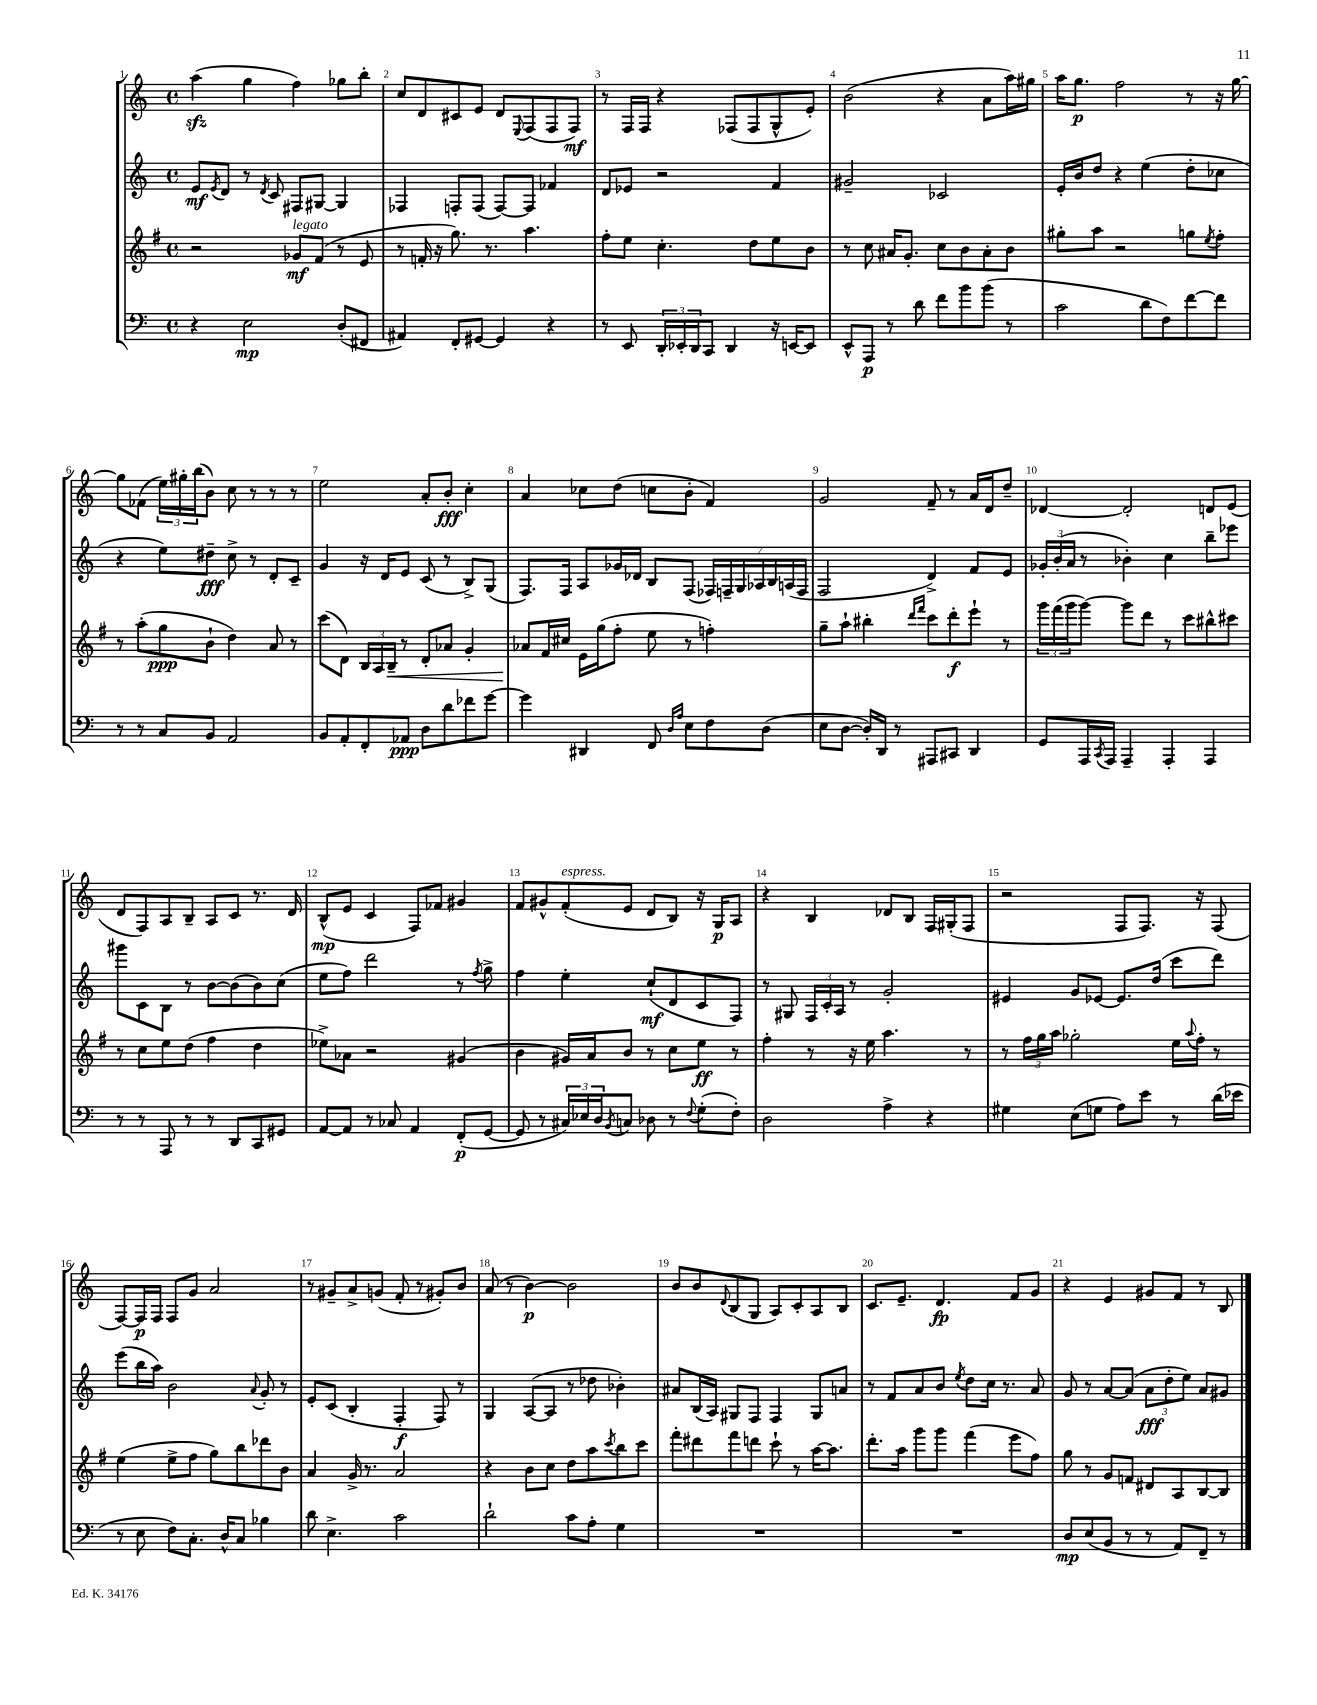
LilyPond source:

<<
\new StaffGroup <<
\new Staff = "s0" {
    \clef treble \key c \major \defaultTimeSignature \time 4/4
    a''4\sfz( g''4 f''4) ges''8 b''8-. |
    c''8 d'8 cis'8 e'8 d'8 \appoggiatura { e8 } f8( f8 f8\mf) |
    r8 f16 f16 r4 fes8( fes8 g8-^ e'8-.) |
    b'2( r4 a'8 a''16) gis''16 |
    a''16 g''8.\p f''2 r8 r16 g''16~ |
    g''8 fes'8( \tuplet 3/2 { e''16) gis''16-. b''16( } b'8) c''8 r8 r8 r8 |
    e''2 a'8-. b'8-.\fff c''4-. |
    a'4 ces''8 d''8( c''8 b'8-. f'4) |
    g'2 f'8-- r8 a'16 d'16 d''8-- |
    des'4~ des'2-. d'8 e'8( |
    d'8 f8) a8 b8-- a8 c'8 r8. d'16 |
    b8-^\mp( e'8 c'4 f8) fes'8 gis'4 |
    f'8 gis'8-^ f'8-.^\markup { \italic "espress." }( e'8 d'8 b8) r16 g16\p a8 |
    r4 b4 des'8 b8 f16 gis16-.( f8 |
    r2 f8 f8.) r16 f8( |
    f8~) f16\p f16 f8 g'8 a'2 |
    r8 gis'8-- a'8-> g'8( f'8-. r8 gis'8-.) b'8 |
    a'8( r8 b'4~\p) b'2 |
    b'8 b'8 \appoggiatura { d'8 } b8( g8 a8) c'8-. a8 b8 |
    c'8. e'8.-- d'4.\fp f'8 g'8 |
    r4 e'4 gis'8 f'8 r8 b8 \bar "|." |
}
\new Staff = "s1" {
    \clef treble \key c \major \defaultTimeSignature \time 4/4
    e'8\mf \acciaccatura { e'8 } d'8 r8 \acciaccatura { d'8 } c'8 fis8 gis8~ gis4 |
    fes4 f8-. f8( f8~) f8 fes'4 |
    d'8 ees'8 r2 f'4 |
    gis'2-- ces'2 |
    e'16-. b'16 d''8 r4 e''4( d''8-. ces''8 |
    r4 e''8) dis''8--\fff c''8-> r8 d'8-. c'8-- |
    g'4 r16 d'16 e'8 c'8( r8 b8->) g8( |
    f8.) f16 a8 ges'16 des'16 b8 f8( \tuplet 7/4 { fes16) f16-- g16 aes16 b16 a16( f16 } |
    f2 d'4->) f'8 e'8 |
    \tuplet 3/2 { ges'16-. b'16-.( a'16 } r8 bes'4-.) c''4 b''8-- ees'''8 |
    gis'''8 c'8 b8 r8 b'8~ b'8( b'8) c''8( |
    e''8 f''8) d'''2 r8 \acciaccatura { f''8 } g''8-> |
    f''4 e''4-. c''8-!\mf( d'8 c'8 f8) |
    r8 gis8 \tuplet 3/2 { f16 c'16-. a16 } r8 g'2-. |
    eis'4 g'8 ees'8~ ees'8. d''16( c'''8 d'''8) |
    e'''8( b''16 a''16) b'2 \appoggiatura { a'8 } g'8-. r8 |
    e'8-. c'8( b4-. f4-.\f f8) r8 |
    g4 a8~( a8 r8 des''8 bes'4-.) |
    ais'8 b16( a16) gis8 f8 f4 gis8 a'8 |
    r8 f'8 a'8 b'8 \acciaccatura { e''8 } d''8 c''16 r8. a'8 |
    g'8 r8 a'8~ a'8( \tuplet 3/2 { a'8\fff d''8-. e''8) } a'8 gis'8 \bar "|." |
}
\new Staff = "s2" {
    \clef treble \key g \major \defaultTimeSignature \time 4/4
    r2 ges'8\mf^\markup { \italic "legato" } fis'8( r8 e'8 |
    r8 f'16-. r16 g''8.) r8. a''4. |
    fis''8-. e''8 c''4.-. d''8 e''8 b'8 |
    r8 c''8 ais'16 g'8.-. c''8 b'8 ais'8-. b'8 |
    gis''8-. a''8 r2 g''8 \acciaccatura { e''8 } fis''8-. |
    r8 a''8-.( g''8\ppp b'8-! d''4) a'8 r8 |
    c'''8( d'8) \tuplet 3/2 { b16 a16 b16--\< } r8 d'8-. aes'8 g'4-. |
    aes'8\! fis'16 cis''16 e'16 g''16( fis''8-. e''8 r8 f''4-.) |
    g''8-- a''8-! bis''4-. \grace { d'''16 fis'''16 } c'''8 d'''8-.\f e'''8-! r8 |
    \tuplet 3/2 { g'''16 fis'''16( g'''16 } g'''8~) g'''8 d'''8 r8 c'''8 bis''8-^ cis'''8 |
    r8 c''8 e''8 d''8( fis''4 d''4 |
    ees''8->) aes'8 r2 gis'4( |
    b'4 gis'16) a'16 b'8 r8 c''8 e''8\ff r8 |
    fis''4-. r8 r16 e''16 a''4. r8 |
    r8 \tuplet 3/2 { fis''16 g''16 a''16 } ges''2-. e''16 \appoggiatura { a''8 } fis''16-. r8 |
    e''4( e''8-> fis''8 g''8) b''8 des'''8 b'8 |
    a'4 g'16-> r8. a'2 |
    r4 b'8 c''8 d''8 a''8 \acciaccatura { c'''8 } b''8 c'''8 |
    fis'''8-. dis'''8 fis'''8 d'''8 c'''8-! r8 a''16~ a''8. |
    d'''8.-. a''16 g'''8 g'''8 fis'''4( e'''8 fis''8) |
    g''8 r8 g'8 f'8 dis'8 a8 b8~ b8 \bar "|." |
}
\new Staff = "s3" {
    \clef bass \key c \major \defaultTimeSignature \time 4/4
    r4 e2\mp d8-.( fis,8 |
    ais,4) f,8-. gis,8~ gis,4 r4 |
    r8 e,8 \tuplet 3/2 { d,16-. ees,16-. d,16 } c,8 d,4 r16 e,16~ e,8 |
    e,8-^ a,,8\p r8 d'8 f'8 b'8 b'8( r8 |
    c'2 d'8 f8) f'8~ f'8 |
    r8 r8 c8 b,8 a,2 |
    b,8 a,8-. f,8-. aes,8\ppp d8 d'8 fes'8 g'8~ |
    g'4 dis,4 f,8 \grace { d16 a16 } e8 f8 d8( |
    e8 d8~ d16-.) d,16 r8 ais,,8 cis,8 d,4 |
    g,8 a,,16 \acciaccatura { c,8 } a,,16 a,,4-- a,,4-. a,,4 |
    r8 r8 a,,8 r8 r8 d,8 c,8 gis,8 |
    a,8~ a,8 r8 ces8 a,4 f,8-.\p( g,8~ |
    g,8 r8 \tuplet 3/2 { cis16) ees16 d16 } \acciaccatura { b,8 } c8 des8 r8 \appoggiatura { f8 } g8-.( f8-.) |
    d2 a4-> r4 |
    gis4 e8( g8 a8) e'8 r8 d'16( ees'16 |
    r8 e8 f8) c8.-. d16-^ c8 bes4 |
    d'8 e4.-> c'2 |
    d'2-! c'8 a8-. g4 |
    R1 |
    R1 |
    d8\mp e8( b,8 r8 r8 a,8) f,8-- r8 \bar "|." |
}
>>
>>
\layout { \context { \Score \override BarNumber.break-visibility = ##(#f #t #t) barNumberVisibility = #all-bar-numbers-visible } }
